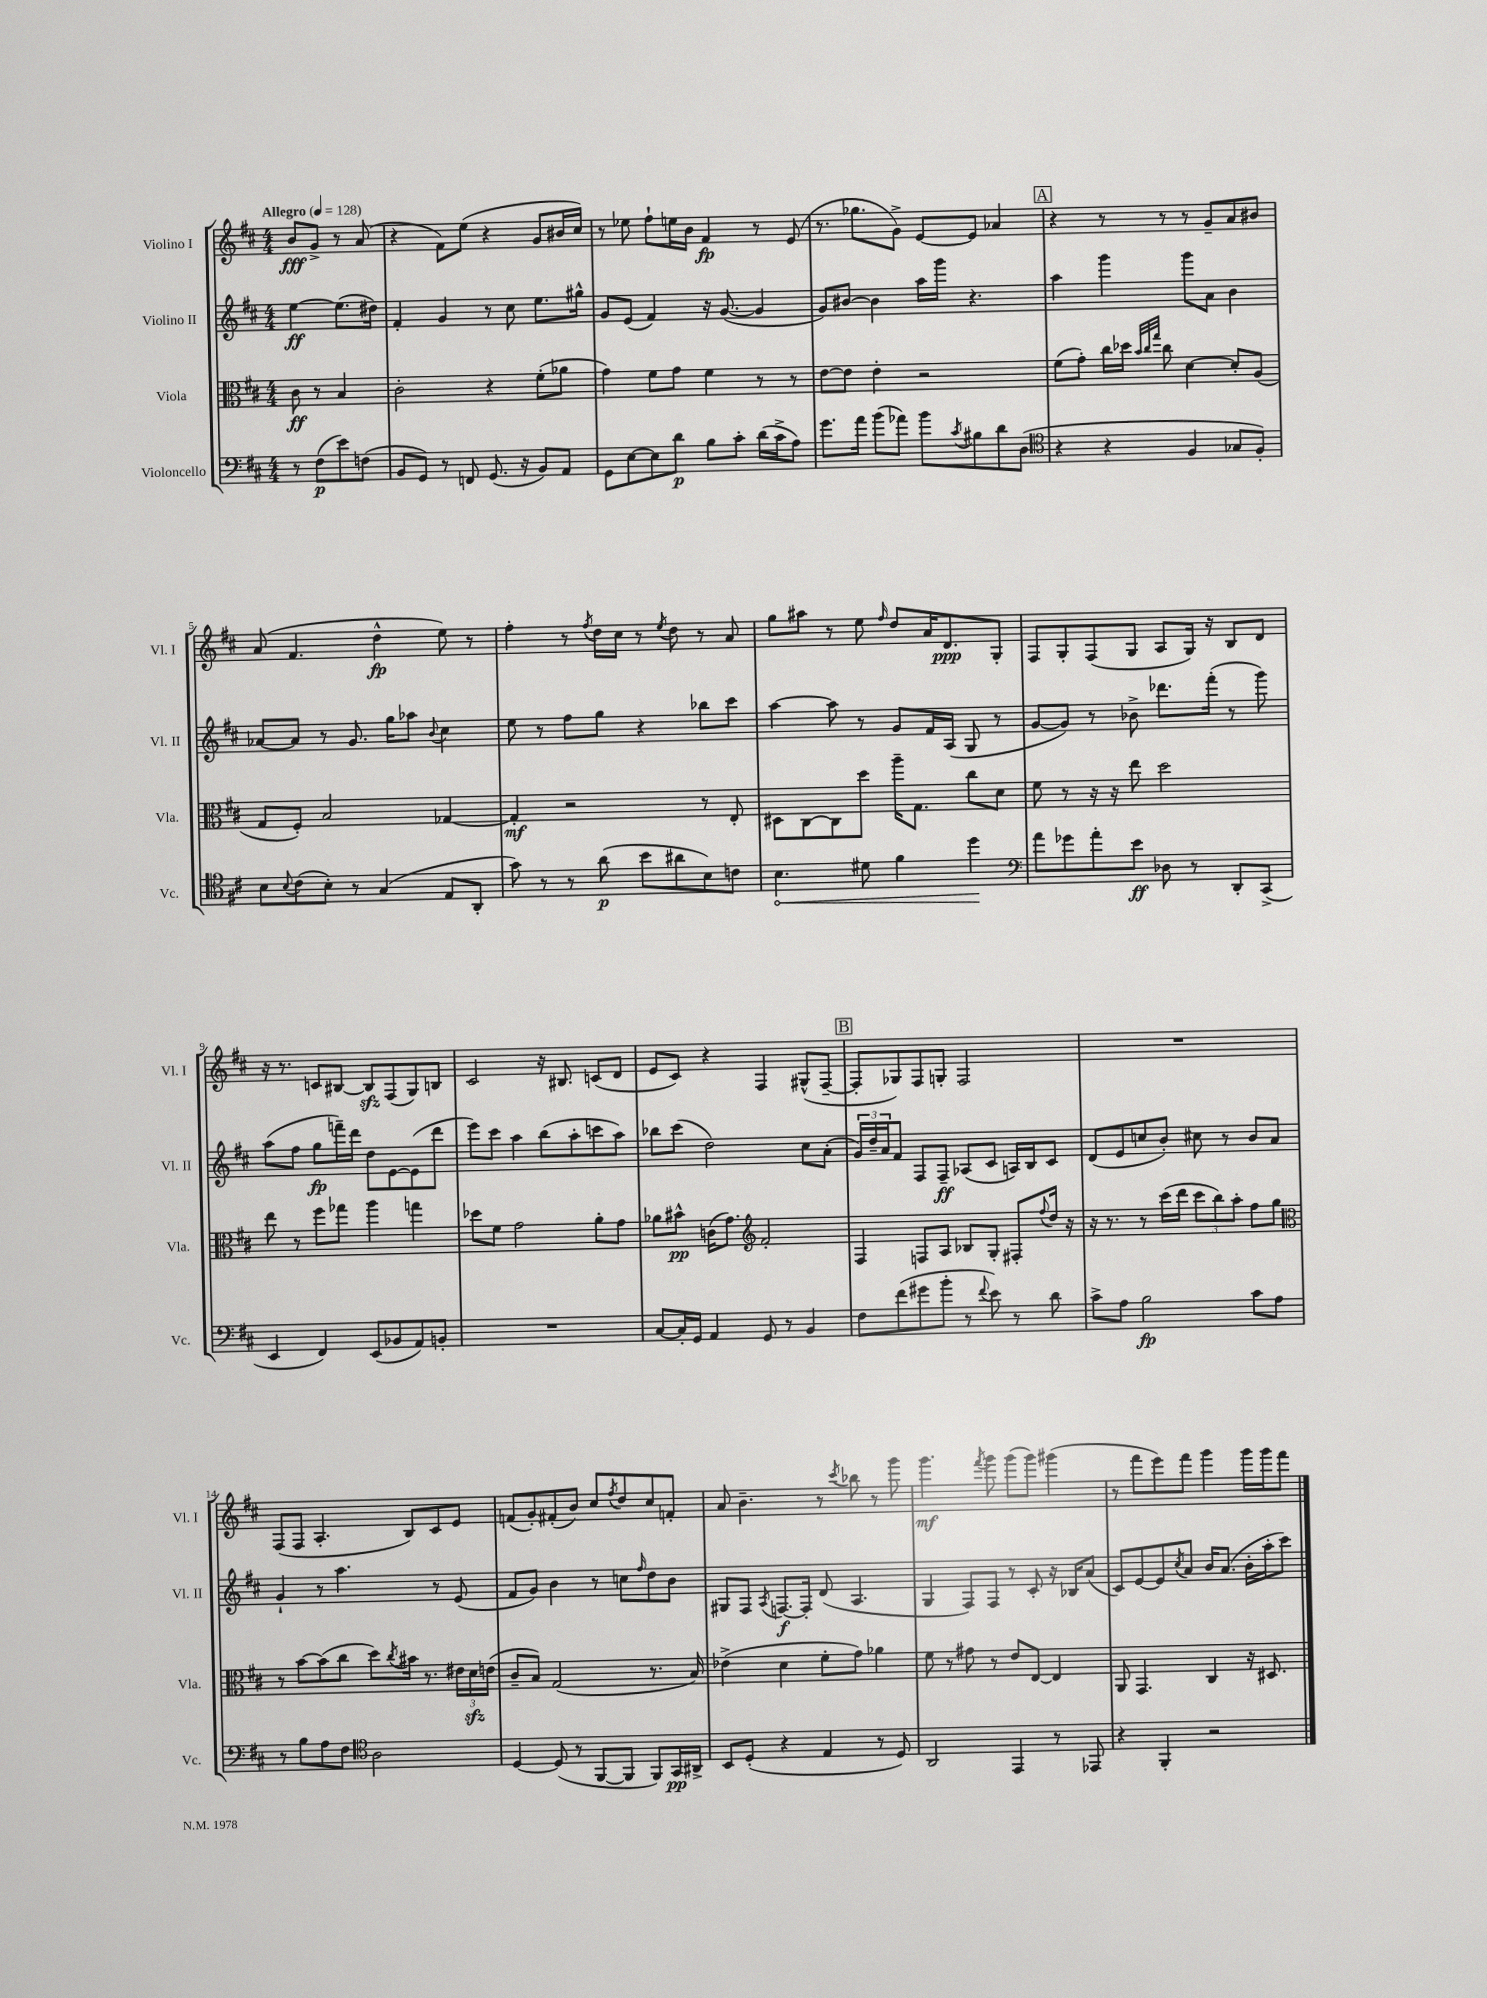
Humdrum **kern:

**kern	**dynam	**kern	**dynam	**kern	**dynam	**kern	**dynam
*part4	*part4	*part3	*part3	*part2	*part2	*part1	*part1
*staff4	*staff4	*staff3	*staff3	*staff2	*staff2	*staff1	*staff1
*I"Violoncello	*	*I"Viola	*	*I"Violino II	*	*I"Violino I	*
*I'Vc.	*	*I'Vla.	*	*I'Vl. II	*	*I'Vl. I	*
*clefF4	*	*clefC3	*	*clefG2	*	*clefG2	*
*k[f#c#]	*	*k[f#c#]	*	*k[f#c#]	*	*k[f#c#]	*
*M4/4	*	*M4/4	*	*M4/4	*	*M4/4	*
*MM128	*	*MM128	*	*MM128	*	*MM128	*
=	=	=	=	=	=	=	=
!	!	!	!	!	!	!LO:TX:a:B:t=Allegro	!
8r	.	8c#\	ff	[4ee\	ff	8b/L	fff
(8F#\L	p	8r	.	.	.	8g^/J	.
8e\)	.	4B/	.	(8.ee\L]	.	8r	.
(8Fn\J	.	.	.	.	.	(8a/	.
.	.	.	.	16dd#X\Jk)	.	.	.
=1	=1	=1	=1	=1	=1	=1	=1
8BB/L	.	2c#'\	.	4f#'/	.	4r	.
8GG/J)	.	.	.	.	.	.	.
8r	.	.	.	4g/	.	8f#\L)	.
8FFn/	.	.	.	.	.	(8ee\J	.
(8.GG/	.	4r	.	8r	.	4r	.
.	.	.	.	8cc#\	.	.	.
16r	.	.	.	.	.	.	.
8BB/L)	.	(8f#'\L	.	8.ee\L	.	8g/L	.
8AA/J	.	8a-X\J	.	.	.	16b#X/L	.
.	.	.	.	16gg#X^^\Jk	.	16cc#/JJ)	.
=2	=2	=2	=2	=2	=2	=2	=2
8GG\L	.	4g\)	.	8g/L	.	8r	.
[8E\	.	.	.	(8e/J	.	8ee-X\	.
8E\]	.	8f#\L	.	4f#/)	.	8ff#`\L	.
8d\J	p	8g\J	.	.	.	16een\L	.
.	.	.	.	.	.	16b\JJ	.
8B\L	.	4f#\	.	16r	.	4f#/	fp
.	.	.	.	([8.g/	.	.	.
8c#'\J	.	.	.	.	.	.	.
(16d\LL	.	8r	.	4g/]	.	8r	.
16c#^\J	.	.	.	.	.	.	.
8A\J)	.	8r	.	.	.	(8e/	.
=3	=3	=3	=3	=3	=3	=3	=3
8.g\L	.	[8e\L	.	8g/L)	.	8.r	.
.	.	8e\J]	.	[8b#X/J	.	.	.
16a\Jk	.	.	.	.	.	8.gg-X\L	.
(8b\L	.	4e'\	.	4b#\]	.	.	.
8a-X\J)	.	.	.	.	.	8g^\J)	.
8b\L	.	2r	.	16aa\LL	.	[8e/L	.
.	.	.	.	16ggg\JJ	.	.	.
8qc#/	.	.	.	.	.	.	.
8B#X\	.	.	.	4.r	.	8e/J]	.
8d\	.	.	.	.	.	4a-X/	.
(8D\J	.	.	.	.	.	.	.
!!LO:REH:place=s1:t=A
=4	=4	=4	=4	=4	=4	=4	=4
*clefC4	*	*	*	*	*	*	*
4r	.	(8f#\L	.	4aa\	.	4r	.
.	.	8g'\J)	.	.	.	.	.
4r	.	16cc#\LL	.	4ggg\	.	8r	.
.	.	16dd-X\JJ	.	.	.	.	.
.	.	32qqb/LLL	.	.	.	.	.
.	.	32qqcc#/	.	.	.	.	.
.	.	32qqgg/JJJ	.	.	.	.	.
.	.	8cc#\	.	.	.	8r	.
4F#/	.	[4d\	.	8ggg\L	.	8r	.
.	.	.	.	8a\J	.	8g~/L	.
8G-X/L	.	8d'/L]	.	4b\	.	8a/	.
8F#'/J)	.	(8A/J	.	.	.	8b#X/J	.
!!LO:LB:g=z
=5	=5	=5	=5	=5	=5	=5	=5
8B\L	.	8G/L	.	[8a-X/L	.	(8a/	.
8qqB/	.	.	.	.	.	.	.
(8c#\	.	8F#'/J)	.	8a-/J]	.	4.f#/	.
8B'\J)	.	2B/	.	8r	.	.	.
8r	.	.	.	8.g/	.	.	.
(4G/	.	.	.	.	.	4dd^^\	fp
.	.	.	.	16gg\KL	.	.	.
.	.	.	.	8aa-X\J	.	.	.
.	.	.	.	8qqb/	.	.	.
8E/L	.	[4G-X/	.	4cc#\	.	8ee\)	.
8AA'/J	.	.	.	.	.	8r	.
=6	=6	=6	=6	=6	=6	=6	=6
8g\)	.	4G-'/]	mf	8ee\	.	4ff#'\	.
8r	.	.	.	8r	.	.	.
8r	.	2r	.	8ff#\L	.	8r	.
.	.	.	.	.	.	8qff#/	.
(8a\	p	.	.	8gg\J	.	16dd\LL	.
.	.	.	.	.	.	16cc#\JJ	.
8b\L	.	.	.	4r	.	8r	.
.	.	.	.	.	.	8qee/	.
8a#X\	.	.	.	.	.	8dd\	.
8B\)	.	8r	.	8bb-X\L	.	8r	.
8cn\J	.	8E'/	.	8ccc#\J	.	8a/	.
=7	=7	=7	=7	=7	=7	=7	=7
!	!LO:HP:b	!	!	!	!	!	!
4.B\	<	8D#X\L	.	[4aa\	.	8gg\L	.
.	.	[8C#\	.	.	.	8aa#X\J	.
.	.	8C#\]	.	8aa\]	.	8r	.
8d#X\	.	8dd\J	.	8r	.	8ee\	.
.	.	.	.	.	.	16qqff#/	.
4f#\	.	16aa~\KL	.	8g/L	.	8dd/L	.
.	.	8.G\J	.	.	.	.	.
.	.	.	.	16f#/L	.	16a/K	.
.	.	.	.	(16A/JJ	.	8.d/	ppp
4dd\	.	8cc#\L	.	8G/	.	.	.
.	.	8d\J	.	8r	.	8G'/J	.
.	[	.	.	.	.	.	.
=8	=8	=8	=8	=8	=8	=8	=8
*clefF4	*	*	*	*	*	*	*
8a\L	.	8f#\	.	[8g/L	.	8F#/L	.
8g-X\	.	8r	.	8g/J])	.	8G'/	.
8a'\	.	16r	.	8r	.	(8F#/	.
.	.	16r	.	.	.	.	.
8e\J	ff	8ee\	.	8b-X^\	.	8G/J	.
8D-X\	.	2dd\	.	8.ddd-X\L	.	8A/L	.
8r	.	.	.	.	.	16G/Jk)	.
.	.	.	.	(16fff#'\Jk	.	16r	.
8DD'/L	.	.	.	8r	.	8B/L	.
(8CC#^/J	.	.	.	8ggg\)	.	8d/J	.
!!LO:LB:g=z
=9	=9	=9	=9	=9	=9	=9	=9
4EE/	.	8ee\	.	(8aa\L	.	16r	.
.	.	.	.	.	.	8.r	.
.	.	8r	.	8ff#\J	.	.	.
4FF#/)	.	8ff#\L	.	8gg\L	fp	8cn/L	.
.	.	8gg-X\J	.	16fffn~\L)	.	[8B#X/J	.
.	.	.	.	16ddd\JJ	.	.	.
(8EE/L	.	4aa\	.	8dd\L	.	8B#zz/L]	.
8BB-X/	.	.	.	[8e\	.	(8F#/	.
8AA/)	.	4ggn\	.	(8e\]	.	8G/)	.
8BBn'/J	.	.	.	8ddd\J	.	8Bn/J	.
=10	=10	=10	=10	=10	=10	=10	=10
1r	.	8dd-X\L	.	8eee\L)	.	2c#/	.
.	.	8f#\J	.	8ccc#\J	.	.	.
.	.	2g\	.	4aa\	.	.	.
.	.	.	.	(8bb\L	.	16r	.
.	.	.	.	.	.	8.B#X/	.
.	.	.	.	8aa'\	.	.	.
.	.	8a'\L	.	8cccn\	.	(8cn/L	.
.	.	8g\J	.	8aa\J)	.	8d/J	.
=11	=11	=11	=11	=11	=11	=11	=11
[8C#/L	.	8a-X\L	.	8bb-X\L	.	8e/L	.
16C#'/L]	.	8b#X^^\J	pp	(8ccc#\J	.	8c#/J)	.
16GG/JJ	.	.	.	.	.	.	.
4AA/	.	(16cn\KL	.	2dd\)	.	4r	.
.	.	8.g\J)	.	.	.	.	.
*	*	*clefG2	*	*	*	*	*
8GG/	.	2f#'/	.	.	.	4F#/	.
8r	.	.	.	.	.	.	.
4BB/	.	.	.	8cc#\L	.	(8G#X^^/L	.
.	.	.	.	(8a'\J	.	[8F#~/J	.
!!LO:REH:place=s1:t=B
=12	=12	=12	=12	=12	=12	=12	=12
8F#\L	.	4F#/	.	24g/LL)	.	8F#'/L]	.
.	.	.	.	24dd~/	.	.	.
.	.	.	.	24a/J	.	.	.
(8f#\	.	.	.	8f#/J	.	8G-X/)	.
8g#X\	.	8Fn/L	.	8F#/L	.	8F#/	.
8b'\J	.	8A/J	.	8F#~/J	ff	8Gn'/J	.
8r	.	8B-X/L	.	(8A-X/L	.	2F#/	.
8qqf#/	.	.	.	.	.	.	.
8e\)	.	8G'/J	.	8c#/J	.	.	.
8r	.	8F#X'/L	.	16An/LL)	.	.	.
.	.	.	.	16B/J	.	.	.
.	.	8qqff#/	.	.	.	.	.
8d\	.	16dd/Jk	.	8c#/J	.	.	.
.	.	16r	.	.	.	.	.
=13	=13	=13	=13	=13	=13	=13	=13
8c#^\L	.	16r	.	(8d/L	.	1r	.
.	.	8.r	.	.	.	.	.
8A\J	.	.	.	8e/	.	.	.
2B\	fp	8r	.	8ccn/	.	.	.
.	.	(16ccc#\LL	.	8b'/J)	.	.	.
.	.	16ddd\JJ	.	.	.	.	.
.	.	12ccc#\L	.	8cc#X\	.	.	.
.	.	12bb\)	.	.	.	.	.
.	.	.	.	8r	.	.	.
.	.	12aa'\J	.	.	.	.	.
8c#\L	.	8ff#\L	.	8b/L	.	.	.
8A\J	.	8gg\J	.	8a/J	.	.	.
!!LO:LB:g=z
=14	=14	=14	=14	=14	=14	=14	=14
*	*	*clefC3	*	*	*	*	*
8r	.	8r	.	4g`/	.	(8F#/L	.
8B\L	.	[8b\L	.	.	.	8F#/J	.
8A\	.	(8b\]	.	8r	.	4.A'/	.
8F#\J	.	8cc#\J	.	4.aa\	.	.	.
*clefC4	*	*	*	*	*	*	*
2A\	.	8dd\L)	.	.	.	.	.
.	.	8qcc#/	.	.	.	.	.
.	.	16b#X\Jk	.	.	.	8B/L)	.
.	.	8.r	.	.	.	.	.
.	.	.	.	8r	.	8c#/	.
.	.	24e#X\LL	.	(8e/	.	8e/J	.
.	.	24dzz\	.	.	.	.	.
.	.	(24en\JJ	.	.	.	.	.
=15	=15	=15	=15	=15	=15	=15	=15
[4D/	.	8c#~/L	.	8f#/L	.	(8fn/L	.
.	.	8B/J)	.	8g/J)	.	8g'/)	.
(8D/]	.	(2G/	.	4b\	.	(8f#X'/	.
8r	.	.	.	.	.	8b/J)	.
[8FF#/L	.	.	.	8r	.	8cc#/L	.
.	.	.	.	.	.	8qff#/	.
8FF#/J]	.	.	.	8ccn\L	.	8dd/	.
.	.	.	.	16qqff#/	.	.	.
8FF#/L)	.	8.r	.	8dd\	.	8cc#/	.
16GG/L	pp	.	.	8b\J	.	8fn'/J	.
16AA#X^/JJ	.	16B/)	.	.	.	.	.
=16	=16	=16	=16	=16	=16	=16	=16
8BB/L	.	(4e-X^\	.	8G#X/L	.	8a/	.
(8D'/J	.	.	.	8F#/J	.	4.b~\	.
.	.	.	.	8qA/	.	.	.
4r	.	4d\	.	[8.Fn/L	f	.	.
.	.	.	.	16F'/Jk]	.	.	.
4E/	.	8f#'\L	.	(8d/	.	8r	.
.	.	.	.	.	.	8qccc#/	.
.	.	8g\J)	.	4.A/	.	8bb-X\	.
8r	.	4a-X\	.	.	.	8r	.
8D/)	.	.	.	.	.	8ggg\	.
=17	=17	=17	=17	=17	=17	=17	=17
2AA/	.	8f#\	.	4G/	.	4.ggg\	mf
.	.	8r	.	.	.	.	.
.	.	8g#X\	.	8F#/L)	.	.	.
.	.	.	.	.	.	8qfff#/	.
.	.	8r	.	8F#/J	.	8ggg\	.
4EE/	.	8e/L	.	8r	.	(8ggg\L	.
.	.	[8E/J	.	8c#'/	.	8ggg\J)	.
8r	.	4E/]	.	16r	.	(4ggg#X\	.
.	.	.	.	16B-X/KL	.	.	.
8EE-X/	.	.	.	(8a/J	.	.	.
=18	=18	=18	=18	=18	=18	=18	=18
4r	.	8AA/	.	8c#/L)	.	8r	.
.	.	4.GG/	.	[8e/	.	8fff#\L	.
4FF#'/	.	.	.	8e/]	.	8eee\)	.
.	.	.	.	8qcc#/	.	.	.
.	.	.	.	8a/J	.	8fff#\J	.
2r	.	4C#/	.	16b/KL	.	4ggg\	.
.	.	.	.	(8.a/J	.	.	.
.	.	16r	.	16b'\LL	.	16ggg\LL	.
.	.	8.D#X/	.	16aa'\J	.	16ggg\J	.
.	.	.	.	8ccc#\J)	.	8fff#\J	.
==	==	==	==	==	==	==	==
*-	*-	*-	*-	*-	*-	*-	*-
